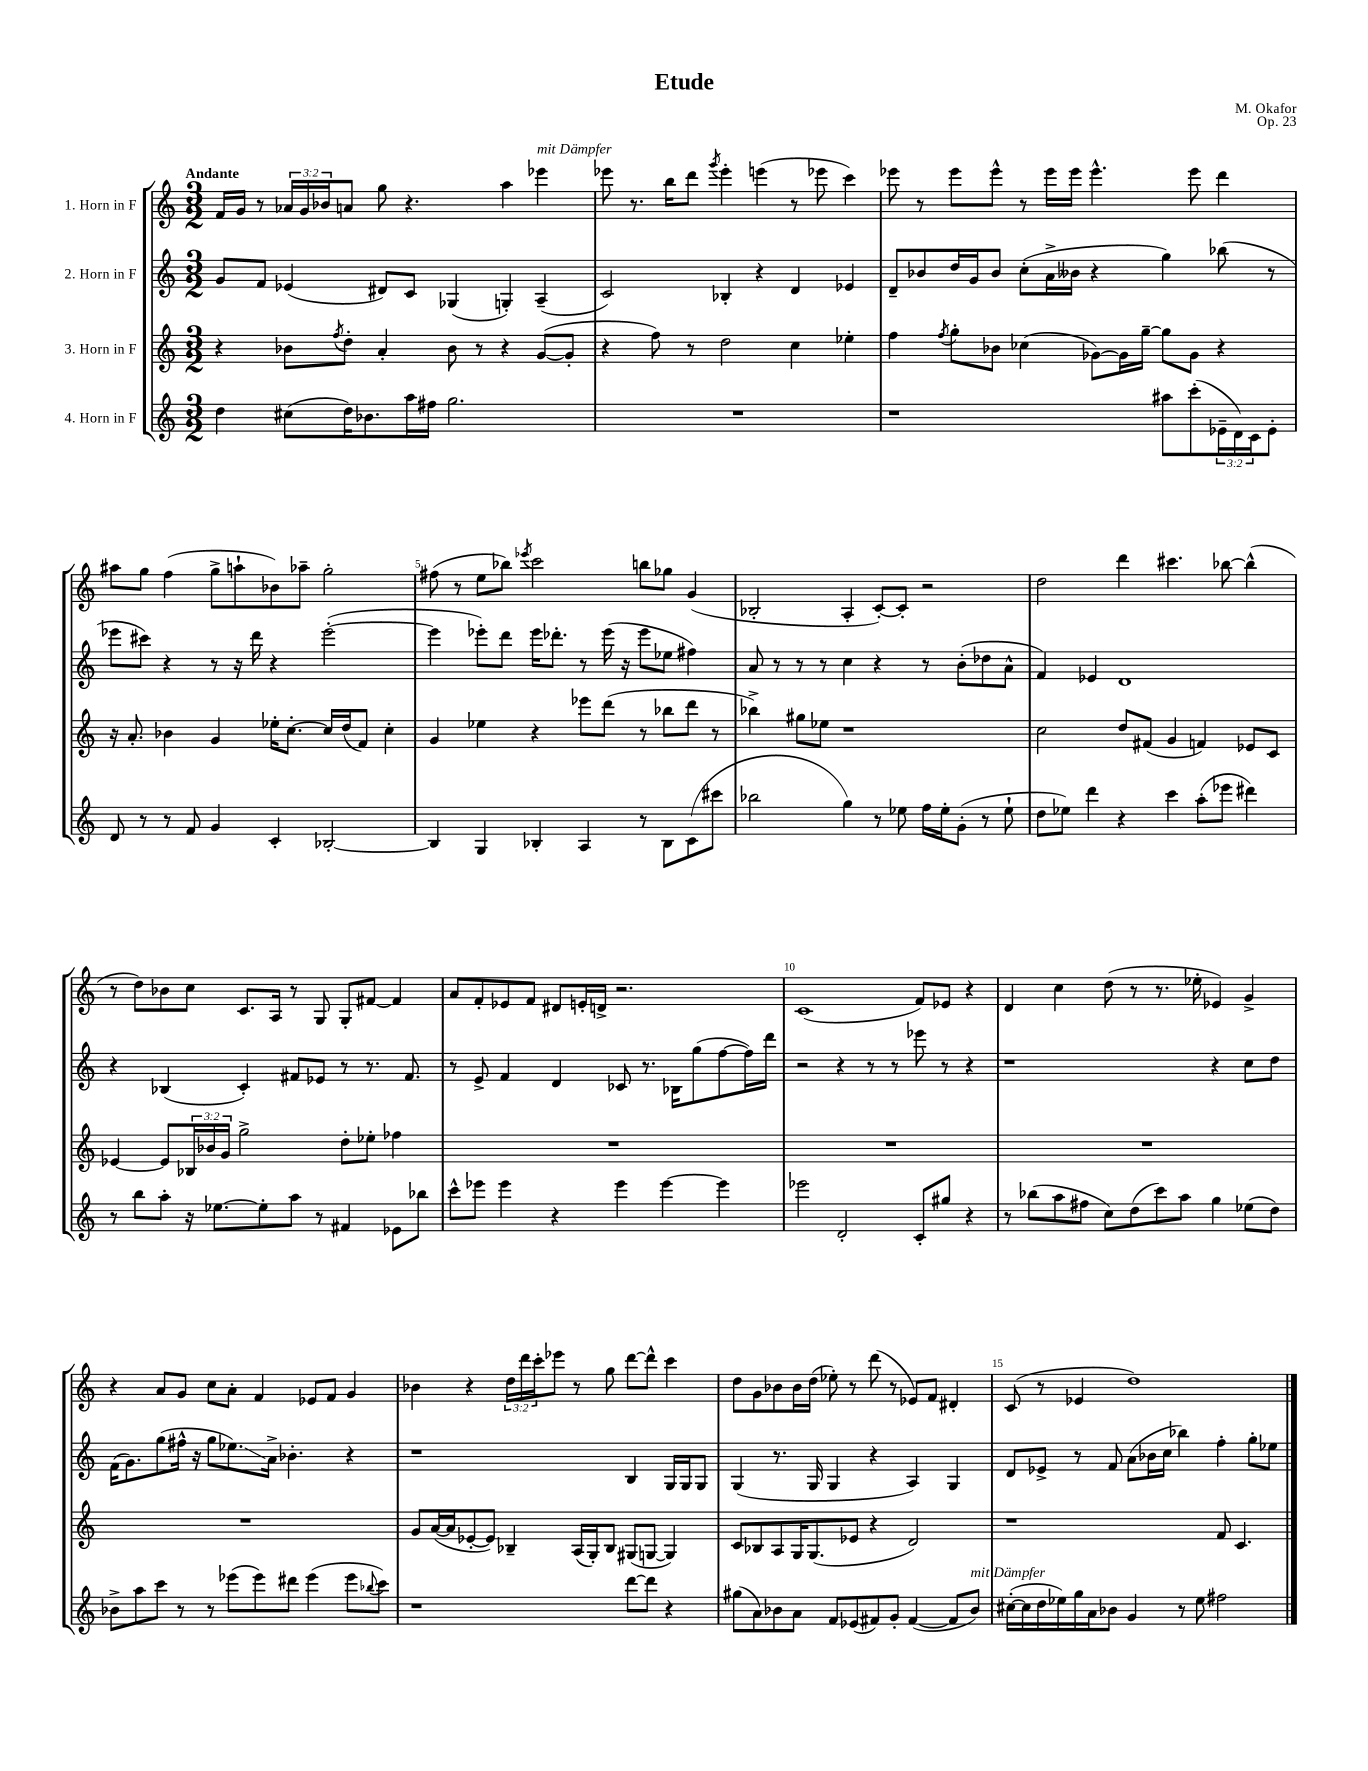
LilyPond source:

\header { title = "Etude" composer = "M. Okafor" opus = "Op. 23" }
<<
\new StaffGroup <<
\new Staff = "s0" \with { instrumentName = "1. Horn in F" } {
    \clef treble \key c \major \numericTimeSignature \time 3/2 \override Staff.TupletNumber.text = #tuplet-number::calc-fraction-text \tempo "Andante"
    f'16 g'16 r8 \tuplet 3/2 { aes'16 g'16 bes'16 } a'8 g''8 r4. a''4 ees'''4^\markup { \italic "mit Dämpfer" } |
    ees'''8 r8. b''16 d'''8 \acciaccatura { g'''8 } ees'''4-. e'''4( r8 ees'''8 c'''4) |
    ees'''8 r8 ees'''8 ees'''8-^ r8 ees'''16 ees'''16 ees'''4.-^ ees'''8 d'''4 |
    ais''8 g''8 f''4( g''8-> a''8-! bes'8) aes''8-- g''2-. |
    fis''8( r8 e''8 bes''8) \acciaccatura { ees'''8 } c'''2 b''8 ges''8 g'4( |
    bes2-. a4-. c'8~-.) c'8-. r2 |
    d''2 d'''4 cis'''4. bes''8~ bes''4-^( |
    r8 d''8) bes'8 c''8 c'8. a16 r8 g8 g8-. fis'8~ fis'4 |
    a'8 f'8-. ees'8 f'8 dis'8 e'16-. d'16-> r2. |
    c'1( f'8) ees'8 r4 |
    d'4 c''4 d''8( r8 r8. ees''16-. ees'4) g'4-> |
    r4 a'8 g'8 c''8 a'8-. f'4 ees'8 f'8 g'4 |
    bes'4 r4 \tuplet 3/2 { d''16 d'''16 c'''16-. } ees'''8 r8 g''8 d'''8~ d'''8-^ c'''4 |
    d''8 g'8 bes'8 bes'16 d''16( ees''8-.) r8 d'''8( r8 ees'8) f'8 dis'4-. |
    c'8( r8 ees'4 d''1) \bar "|." |
}
\new Staff = "s1" \with { instrumentName = "2. Horn in F" } {
    \clef treble \key c \major \numericTimeSignature \time 3/2
    g'8 f'8 ees'4( dis'8) c'8 ges4( g4-.) a4--( |
    c'2) bes4-. r4 d'4 ees'4 |
    d'8-- bes'8 d''16 g'16 bes'8 c''8-.( a'16-> beses'16 r4 g''4) bes''8( r8 |
    ees'''8 cis'''8) r4 r8 r16 d'''16 r4 ees'''2~-.( |
    ees'''4 ees'''8-.) d'''8 ees'''16 des'''8.-. r8 ees'''16( r16 ees'''8 ees''8 fis''4) |
    a'8 r8 r8 r8 c''4 r4 r8 b'8-.( des''8 a'8-^ |
    f'4) ees'4 d'1 |
    r4 bes4( c'4-.) fis'8 ees'8 r8 r8. fis'8. |
    r8 e'8-> f'4 d'4 ces'8 r8. bes16 g''8( f''8~ f''16) d'''16 |
    r2 r4 r8 r8 ees'''8 r8 r4 |
    r1 r4 c''8 d''8 |
    f'16( g'8.) g''8( fis''16-^ r16 g''8 ees''8.\glissando) a'16-> bes'4.-. r4 |
    r1 b4 g16 g16 g8 |
    g4( r8. g16 g4 r4 a4) g4 |
    d'8 ees'8-> r8 f'8 a'8( bes'16 c''16 bes''4) f''4-. g''8-. ees''8 \bar "|." |
}
\new Staff = "s2" \with { instrumentName = "3. Horn in F" } {
    \clef treble \key c \major \numericTimeSignature \time 3/2 \override Staff.TupletNumber.text = #tuplet-number::calc-fraction-text
    r4 bes'8 \acciaccatura { f''8 } d''8-. a'4-. bes'8 r8 r4 g'8~( g'8-. |
    r4 f''8) r8 d''2 c''4 ees''4-. |
    f''4 \acciaccatura { f''8 } g''8-. bes'8 ces''4( ges'8~) ges'16 g''16~-- g''8 ges'8 r4 |
    r16 a'8.-. bes'4 g'4 ees''16-. c''8.~-. c''16 d''16( f'8) c''4-. |
    g'4 ees''4 r4 ees'''8 d'''8( r8 bes''8 d'''8 r8 |
    bes''4->) gis''8 ees''8 r1 |
    c''2 d''8 fis'8( g'4 f'4) ees'8 c'8 |
    ees'4~ ees'8 \tuplet 3/2 { bes16 bes'16 g'16 } g''2-> d''8-. ees''8-. fes''4 |
    R1. |
    R1. |
    R1. |
    R1. |
    g'8 a'16~( a'16 ees'8~-. ees'8) bes4-- a16( g16-.) bes8 gis8( g8~ g4) |
    c'8 bes8 a8 g16 g8.( ees'8 r4 d'2) |
    r1 f'8 c'4. \bar "|." |
}
\new Staff = "s3" \with { instrumentName = "4. Horn in F" } {
    \clef treble \key c \major \numericTimeSignature \time 3/2 \override Staff.TupletNumber.text = #tuplet-number::calc-fraction-text
    d''4 cis''8( d''16) bes'8. a''16 fis''16 g''2. |
    R1. |
    r1 ais''8 c'''8-.( \tuplet 3/2 { ees'16-- d'16) c'16 } ees'8-. |
    d'8 r8 r8 f'8 g'4 c'4-. bes2~-. |
    bes4 g4 bes4-. a4 r8 bes8 c'8( cis'''8 |
    bes''2 g''4) r8 ees''8 f''16 ees''16-. g'8-.( r8 ees''8-! |
    d''8 ees''8) d'''4 r4 c'''4 a''8-.( ees'''8 dis'''4) |
    r8 b''8 a''8-. r16 ees''8.~ ees''8-. a''8 r8 fis'4 ees'8 bes''8 |
    c'''8-^ ees'''8 ees'''4 r4 ees'''4 ees'''4~ ees'''4 |
    ees'''2 d'2-. c'8-. gis''8 r4 |
    r8 bes''8( a''8 fis''8 c''8) d''8( c'''8) a''8 g''4 ees''8( d''8) |
    bes'8-> a''8 c'''8 r8 r8 ees'''8( ees'''8) dis'''8 ees'''4( ees'''8 \appoggiatura { bes''8 } c'''8) |
    r1 d'''8~ d'''8 r4 |
    gis''8( a'8) bes'8 a'8 f'8 ees'8( fis'8) g'8-. fis'4~( fis'8 bes'8^\markup { \italic "mit Dämpfer" }) |
    cis''16~-.( cis''16 d''16 ees''16) g''16 a'16 bes'8 g'4 r8 ees''8 fis''2 \bar "|." |
}
>>
>>
\layout { \context { \Score \override BarNumber.break-visibility = ##(#f #t #t) barNumberVisibility = #(every-nth-bar-number-visible 5) } }
